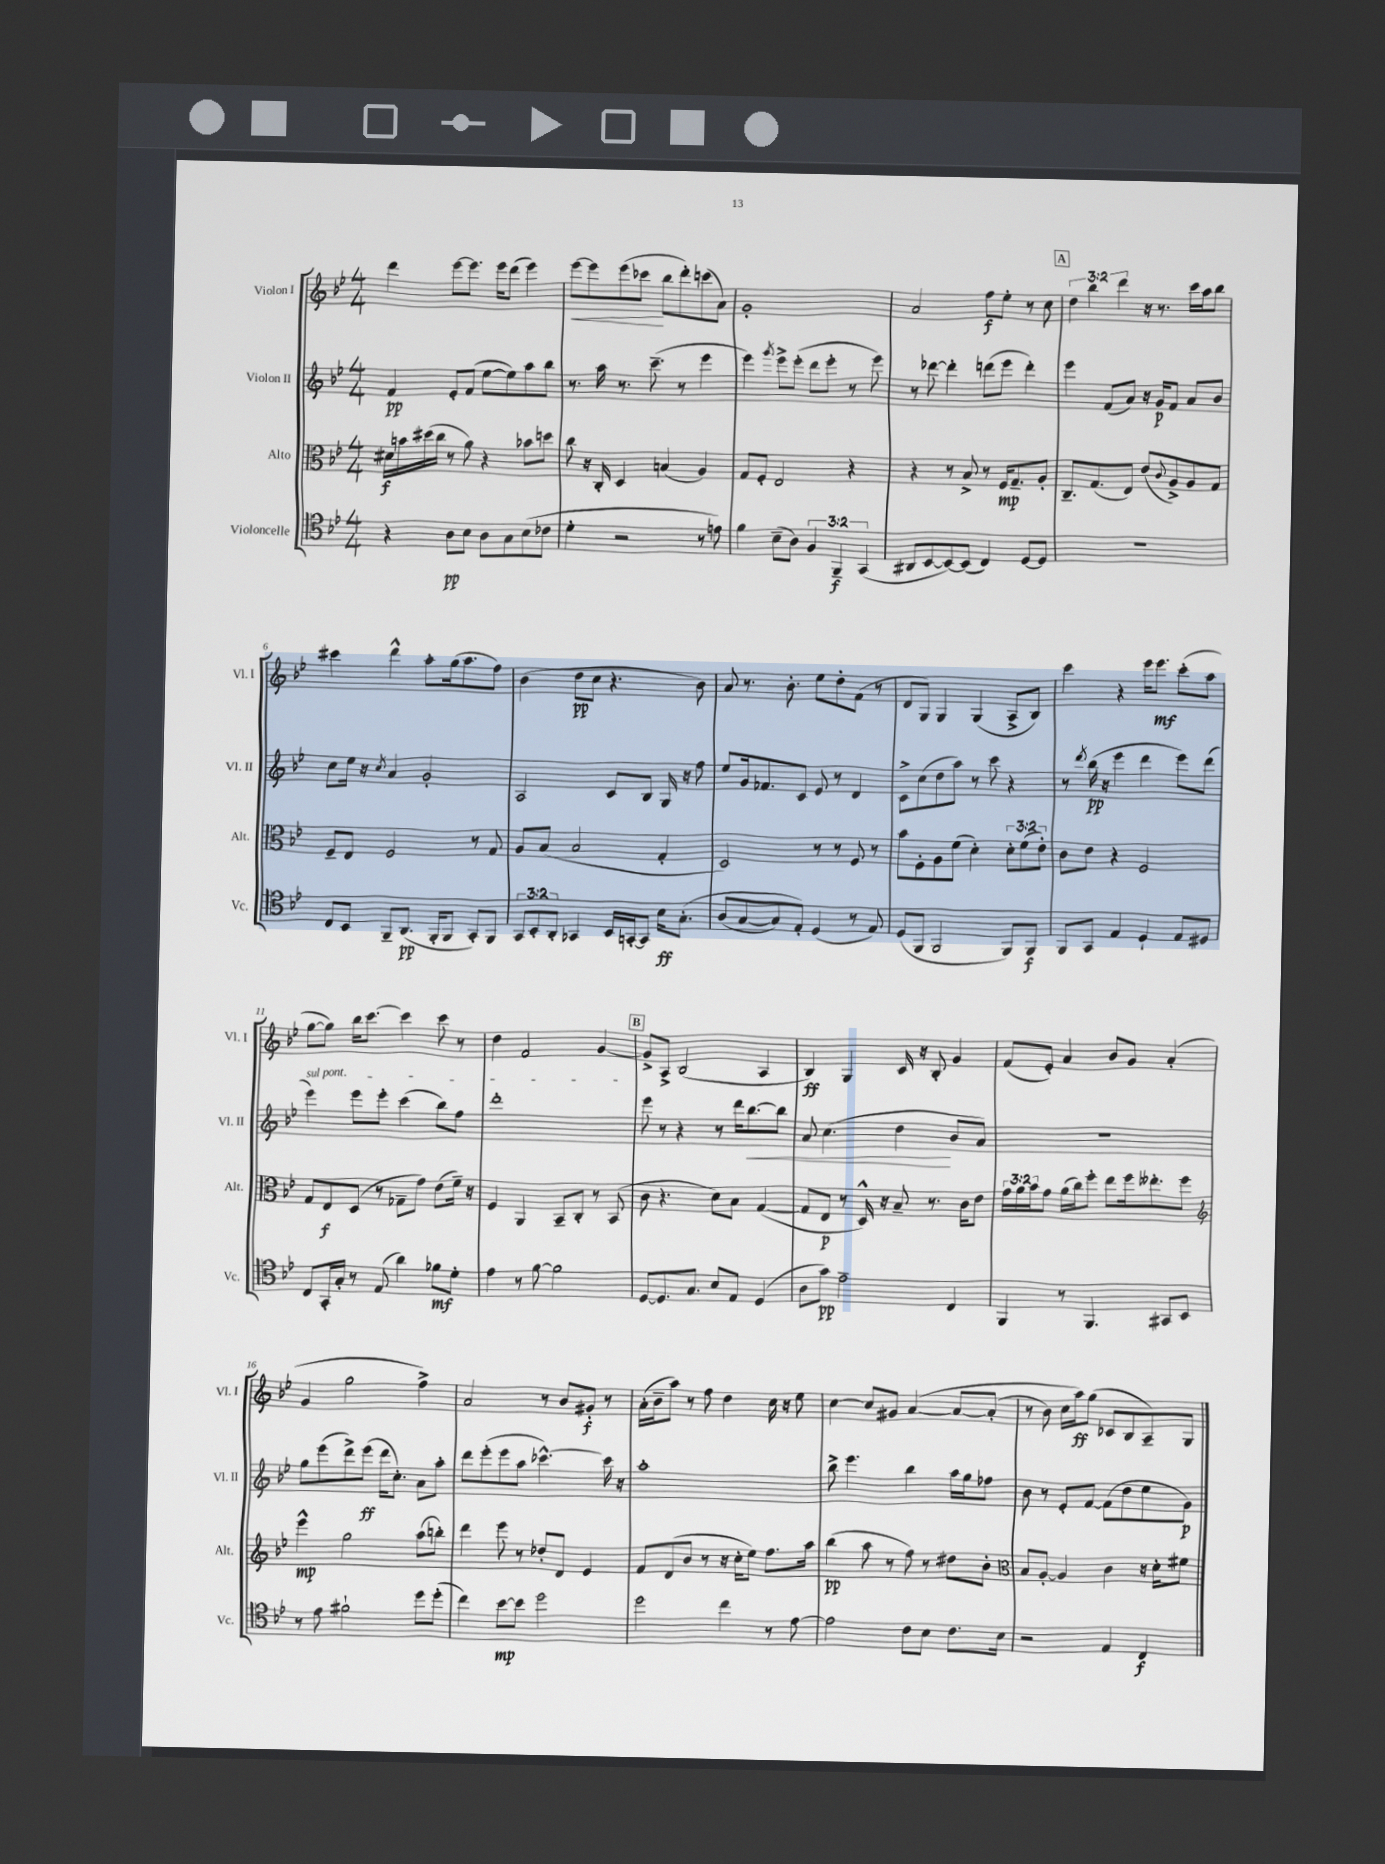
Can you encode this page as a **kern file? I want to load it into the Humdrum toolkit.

**kern	**kern	**kern	**kern
*staff4	*staff3	*staff2	*staff1
*clefC4	*clefC3	*clefG2	*clefG2
*k[b-e-]	*k[b-e-]	*k[b-e-]	*k[b-e-]
*M4/4	*M4/4	*M4/4	*M4/4
4r	16d#	4f	4ddd
.	16b	.	.
.	(16dd#	.	.
.	16cc	.	.
8A	8r	8e-'	[8eee-
8B-	8a)	(8f	8.eee-]
8A	4r	[8ee-	.
.	.	.	16eee-
8G	.	8ee-])	(8ddd
(8B-	8b-	8aa	4eee-)
8c-	8dd	8bb-	.
=	=	=	=
4d'	8cc	8.r	[8eee-
.	16r	.	8eee-]
.	16C'	16aa	.
2r	4D	8.r	(8eee-
.	.	.	8ccc-
.	.	(8.ccc~	.
.	(4B	.	8bb-
.	.	8r	8ddd')
8r	4A)	4eee-	(8ccc
8e)	.	.	8a)
=	=	=	=
4f	8G	4eee-)	1g'
.	8F'	.	.
.	.	8qggg	.
(8B-~	2E-	8eee-^	.
8A)	.	(8eee-'	.
6F	.	8ddd	.
.	.	8eee-'	.
6FF~	.	.	.
.	4r	8r	.
(6GG	.	.	.
.	.	8eee-)	.
=	=	=	=
8AA#	4r	8r	2a
[8BB-	.	[8ddd-	.
8BB-_)	8r	4ddd-']	.
(8BB-]	8B-^	.	.
4C)	8r	(8ddd	8ff
.	16F	8eee-	8ee-'
.	8.G~	.	.
[8D	.	4ddd')	8r
8D]	8A'	.	8cc
=	=	=	=
1r	8.C~	4eee-	6dd
.	.	.	6bb-
.	(8.G	.	.
.	.	(8f	.
.	.	.	6ddd
.	8E-)	8a)	.
.	(8e-	16r	16r
.	.	16g	8.r
.	8qqc	.	.
.	8A^)	8f	.
.	8A	8a	16ccc
.	.	.	16aa
.	8G	8b-	8bb-
=	=	=	=
8C	8F~	8cc	4ccc#
8BB-	8E-	16ee-	.
.	.	16r	.
.	.	8qcc	.
8FF~	2F	4a	4ddd^^
(8.AA	.	.	.
.	.	2g'	8aa'
16FF'	.	.	.
8FF	.	.	(16gg
.	.	.	8.aa
8GG')	8r	.	.
8FF	8G	.	8ff)
=	=	=	=
12GG	8A	2A	(4b-
12BB-'	.	.	.
.	(8B-	.	.
12AA'	.	.	.
4GG-	2B-	.	8dd
.	.	.	8cc
16BB-	.	8c	4.r
[16GG'	.	.	.
8GG]	.	8B-	.
16B-	4G'	16G	.
&(8.G'	.	16r	.
.	.	8ff	8b-)
=	=	=	=
(8A	2D)	8ee-	8a
[8G	.	16g	8.r
.	.	8.f-	.
8G])	.	.	.
.	.	.	8.b-'
8E-'&)	.	8c	.
(4D	8r	8e-	8ee-
.	8r	8r	8dd'
8r	8F	4d	(8f
8E-)	8r	.	8r
=	=	=	=
(8D	8b-	8c^	8d
8FF	8F'	(8cc	8G)
2FF	8A	8dd	4G
.	(8f	8aa)	.
.	4d')	8r	(4G
.	.	8ccc	.
8FF)	12d'	4r	8A^
.	(12f	.	.
8FF	.	.	8B-)
.	12e-')	.	.
=	=	=	=
8FF	8c	8r	4ccc
.	.	8qddd	.
8GG	8e-	(16bb-	.
.	.	16r	.
4E-	4r	4eee-	4r
4D`	2F	4ddd	16eee-
.	.	.	8.eee-
8E-	.	8eee-)	(8ccc'
8D#	.	(8ddd	8aa
=	=	=	=
8C	8G	4eee-)	[8gg
16GG'	8E-	.	8gg])
16G'	.	.	.
8r	(8D	8eee-	16bb-
.	.	.	[8.ccc
(8E-	8r	8eee-'	.
4a)	8G-~	(4ccc	4ccc]
.	8g)	.	.
8f-	(8e-	8bb-)	8ccc
8d'	16f~)	8ff	8r
.	16r	.	.
=	=	=	=
4e-	4F	1ddd'	4dd
8r	4AA	.	2f
[8f	.	.	.
2f]	8BB-~	.	.
.	8C'	.	.
.	8r	.	[4g
.	(8BB-	.	.
=	=	=	=
[8D	8c	8eee-	8g^]
8.D]	4.r	8r	8A^
.	.	4r	(2B-
8.G	.	.	.
8B-	8d)	8r	.
8E-	8B-	16ddd	.
.	.	[8.bb-	.
(4D	([4G	.	4A
.	.	8bb-]	.
=	=	=	=
8A	8G]	8a	4B-)
8g)	8E-	(4.cc	.
2e-~	8r	.	4G
.	16D^^)	.	.
.	16r	.	.
.	8B-~	4dd	16c
.	.	.	16r
.	8.r	.	8B-'
4C	.	8b-	4g
.	16c	.	.
.	8e-	8a)	.
=	=	=	=
4FF	24g	1r	(8f
.	24a	.	.
.	24b-	.	.
.	8g	.	8e-')
8r	(16a	.	4a
.	16cc)	.	.
4.FF	8ff'	.	.
.	8ee-	.	8b-
.	16ff	.	8g
.	8.ee--'	.	.
8GG#	.	.	(4a'
8BB-	8ff	.	.
=	=	=	=
*	*clefG2	*	*
8r	4eee-^^	8gg	4g
8e-	.	(8eee-	.
2f#`	2gg	8ddd^)	2gg
.	.	(8eee-	.
.	.	16ddd	.
.	.	8.cc')	.
8dd	(8aa	8a	4ff^)
(8dd'	8bb')	8aa'	.
=	=	=	=
4cc)	4ddd	8ddd	2a
.	.	(8eee-'	.
[8b-	8eee-	8eee-	.
8b-]	8r	8aa	.
2dd	8dd-'	[4.ccc-^^)	8r
.	8d	.	8b-
.	4e-	.	8g#'
.	.	16ccc-]	8r
.	.	16r	.
=	=	=	=
2dd	8f	1aa'	(16a'
.	.	.	16b-~
.	(8d	.	8aa)
.	8b-	.	8r
.	8r	.	8ff
4cc	16r	.	4dd
.	16cc'	.	.
.	8ee-)	.	.
8r	8.ff	.	16cc
.	.	.	16r
[8e-	.	.	8ee-
.	16aa	.	.
=	=	=	=
2e-]	(4bb-	8bb-^	[4cc
.	.	4.eee-	.
.	8aa	.	8cc]
.	8r	.	8g#
8c	8ff)	4bb-	&([4a
8B-	8r	.	.
8.c	8dd#	16aa	8a_
.	.	16gg	.
.	8b-'	8ff-	(8a']
16B-	.	.	.
=	=	=	=
*	*clefC3	*	*
2r	8B-	8b-	8r
.	[8A'	8r	8b-)
.	4A]	8e-'	16cc
.	.	.	16aa&)
.	.	[8f	(8gg
4E-	4c	(8f]	8c-
.	.	8dd	8B-
4C	16r	8ee-	8A~)
.	16d'	.	.
.	8f#	8g)	8G
==	==	==	==
*-	*-	*-	*-
